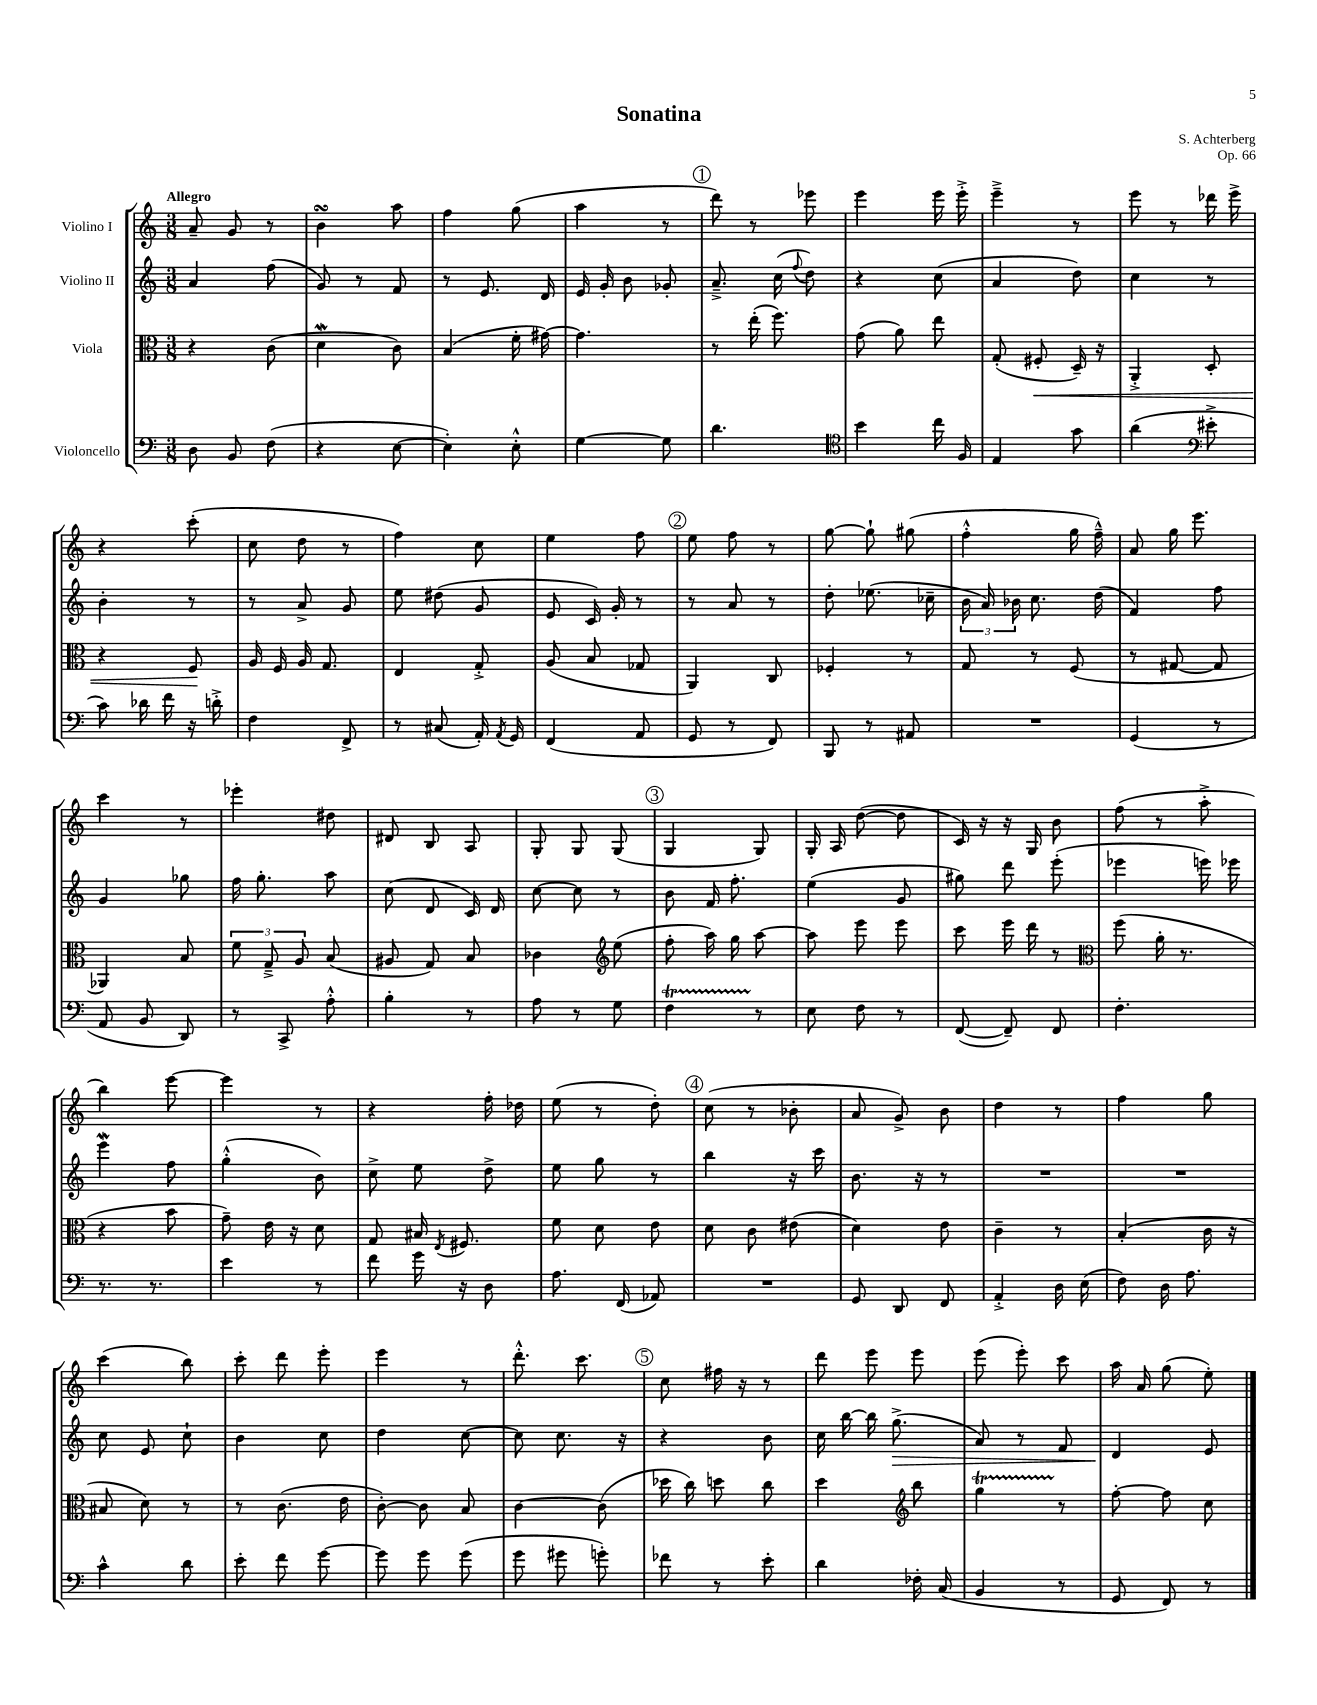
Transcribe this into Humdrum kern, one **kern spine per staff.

**kern	**kern	**kern	**kern
*staff4	*staff3	*staff2	*staff1
*clefF4	*clefC3	*clefG2	*clefG2
*k[]	*k[]	*k[]	*k[]
*M3/8	*M3/8	*M3/8	*M3/8
8D\	4r	4a/	8a~/
8BB/	.	.	8g/
(8F\	(8c\	(8ff\	8r
=	=	=	=
4r	4d\	8g/)	4b\
.	.	8r	.
[8E\	8c\)	8f/	8aa\
=	=	=	=
4E'\])	(4B/	8r	4ff\
.	.	8.e/	.
8E'^^\	16f'\	.	(8gg\
.	[16g#\)	16d/	.
=	=	=	=
[4G\	4.g#\]	16e/	4aa\
.	.	16g'/	.
.	.	8b\	.
8G\]	.	8g-'/	8r
=	=	=	=
4.d\	8r	8.a~^/	8ddd\)
.	(16ee'\	.	8r
.	8.ff\)	(16cc\	.
.	.	8qqff/	.
.	.	8dd\)	8eee-\
=	=	=	=
*clefC4	*	*	*
4b\	(8g\	4r	4eee\
.	8a\)	.	.
16cc\	8ee\	(8cc\	16eee\
16F/	.	.	16eee'^\
=	=	=	=
4E/	(8G'/	4a/	4eee~^\
.	8F#'/	.	.
8g\	16D~/)	8dd\)	8r
.	16r	.	.
=	=	=	=
(4a\	4AA'^/	4cc\	8eee\
.	.	.	8r
*clefF4	*	*	*
8e#'^\	8D'/	8r	16ddd-\
.	.	.	16eee^\
=	=	=	=
8c\)	4r	4b'\	4r
16d-\	.	.	.
16f\	.	.	.
16r	8F/	8r	(8ccc'\
16d'^\	.	.	.
=	=	=	=
4F\	16A/	8r	8cc\
.	16F/	.	.
.	16A/	8a^/	8dd\
.	8.G/	.	.
8FF^/	.	8g/	8r
=	=	=	=
8r	4E/	8ee\	4ff\)
(8C#/	.	(8dd#\	.
16AA'/)	8G'^/	8g/	8cc\
8qAA/	.	.	.
16GG/	.	.	.
=	=	=	=
(4FF/	(8A/	8e/	4ee\
.	8B/	16c/)	.
.	.	16g'/	.
8AA/	8G-/	8r	8ff\
=	=	=	=
8GG/	4AA/)	8r	8ee\
8r	.	8a/	8ff\
8FF/)	8C/	8r	8r
=	=	=	=
8BBB/	4F-'/	8dd'\	[8gg\
8r	.	(8.ee-\	8gg`\]
8AA#/	8r	.	(8gg#\
.	.	16cc-~\	.
=	=	=	=
4.r	8G/	24b\	4ff'^^\
.	.	24a/)	.
.	.	24b-\	.
.	8r	8.cc\	.
.	(8F/	.	16gg\
.	.	(16dd\	16ff~^^\)
=	=	=	=
(4GG/	8r	4f/)	8a/
.	[8G#/	.	16gg\
.	.	.	8.eee\
8r	8G#/]	8ff\	.
=	=	=	=
8AA/	4AA-/)	4g/	4ccc\
8BB/	.	.	.
8DD/)	8B/	8gg-\	8r
=	=	=	=
8r	12f\	16ff\	4eee-'\
.	.	8.gg'\	.
.	12G~^/	.	.
8CC^/	.	.	.
.	12A/	.	.
8A'^^\	(8B/	8aa\	8dd#\
=	=	=	=
4B'\	8A#/	(8cc\	8d#/
.	8G/)	8d/	8B/
8r	8B/	16c/)	8A/
.	.	16d/	.
=	=	=	=
8A\	4c-\	[8cc\	8G'/
8r	.	8cc\]	8G/
*	*clefG2	*	*
8G\	(8ee\	8r	(8G/
=	=	=	=
4F\	8ff'\	8b\	4G/
.	16aa\)	16f/	.
.	16gg\	8.ff'\	.
8r	[8aa\	.	8G/)
=	=	=	=
8E\	8aa\]	(4ee\	16G'/
.	.	.	16A/
8F\	8eee\	.	([8dd\
8r	8eee\	8g/	8dd\]
=	=	=	=
([8FF/	8ccc\	8gg#\)	16c/)
.	.	.	16r
8FF~/])	16eee\	8ddd\	16r
.	16ddd\	.	16G/
8FF/	8r	(8eee'\	8b\
=	=	=	=
*	*clefC3	*	*
4.F'\	(8ff\	4eee-\	(8ff\
.	16a'\	.	8r
.	8.r	.	.
.	.	16eee\)	8aa'^\
.	.	16eee-\	.
=	=	=	=
8.r	4r	4eee\	4bb\)
8.r	.	.	.
.	8b\	8ff\	[8eee\
=	=	=	=
4e\	8g~\)	(4gg'^^\	4eee\]
.	16e\	.	.
.	16r	.	.
8r	8d\	8b\)	8r
=	=	=	=
8f\	8G/	8cc^\	4r
16g\	16B#/	8ee\	.
.	8qE/	.	.
16r	8.F#/	.	.
8D\	.	8dd^\	16ff'\
.	.	.	16dd-\
=	=	=	=
8.A\	8f\	8ee\	(8ee\
.	8d\	8gg\	8r
(16FF/	.	.	.
8AA-/)	8e\	8r	8dd'\)
=	=	=	=
4.r	8d\	4bb\	(8cc\
.	8c\	.	8r
.	(8e#\	16r	8b-'\
.	.	16ccc\	.
=	=	=	=
8GG/	4d\)	8.b\	8a/
8DD/	.	.	8g^/)
.	.	16r	.
8FF/	8e\	8r	8b\
=	=	=	=
4AA'^/	4c~\	4.r	4dd\
16D\	8r	.	8r
(16E\	.	.	.
=	=	=	=
8F\)	(4B'/	4.r	4ff\
16D\	.	.	.
8.A\	.	.	.
.	16c\	.	8gg\
.	16r	.	.
=	=	=	=
4c^^\	8B#/	8cc\	(4ccc\
.	8d\)	8e/	.
8d\	8r	8cc`\	8bb\)
=	=	=	=
8e'\	8r	4b\	8ccc'\
8f\	(8.c\	.	8ddd\
[8g\	.	8cc\	8eee'\
.	16e\	.	.
=	=	=	=
8g\]	[8c'\)	4dd\	4eee\
8g\	8c\]	.	.
(8g\	8B/	[8cc\	8r
=	=	=	=
8g\	[4c\	8cc\]	8.ddd'^^\
8g#\	.	8.cc\	.
.	.	.	8.ccc\
8g'\)	(8c\]	.	.
.	.	16r	.
=	=	=	=
8f-\	16dd-\	4r	8cc\
.	16cc\)	.	.
8r	8dd\	.	16ff#\
.	.	.	16r
8e'\	8cc\	8b\	8r
=	=	=	=
4d\	4dd\	16cc\	8ddd\
.	.	[16bb\	.
.	.	16bb\]	8eee\
.	.	(8.gg^\	.
*	*clefG2	*	*
16F-'\	8bb\	.	8eee\
(16C/	.	.	.
=	=	=	=
4BB/	4gg\	8a/)	(8eee\
.	.	8r	8eee'\)
8r	8r	8f/	8ccc\
=	=	=	=
8GG/	[8ff'\	4d/	16aa\
.	.	.	16a/
8FF/)	8ff\]	.	(8gg\
8r	8cc\	8e/	8ee'\)
==	==	==	==
*-	*-	*-	*-
